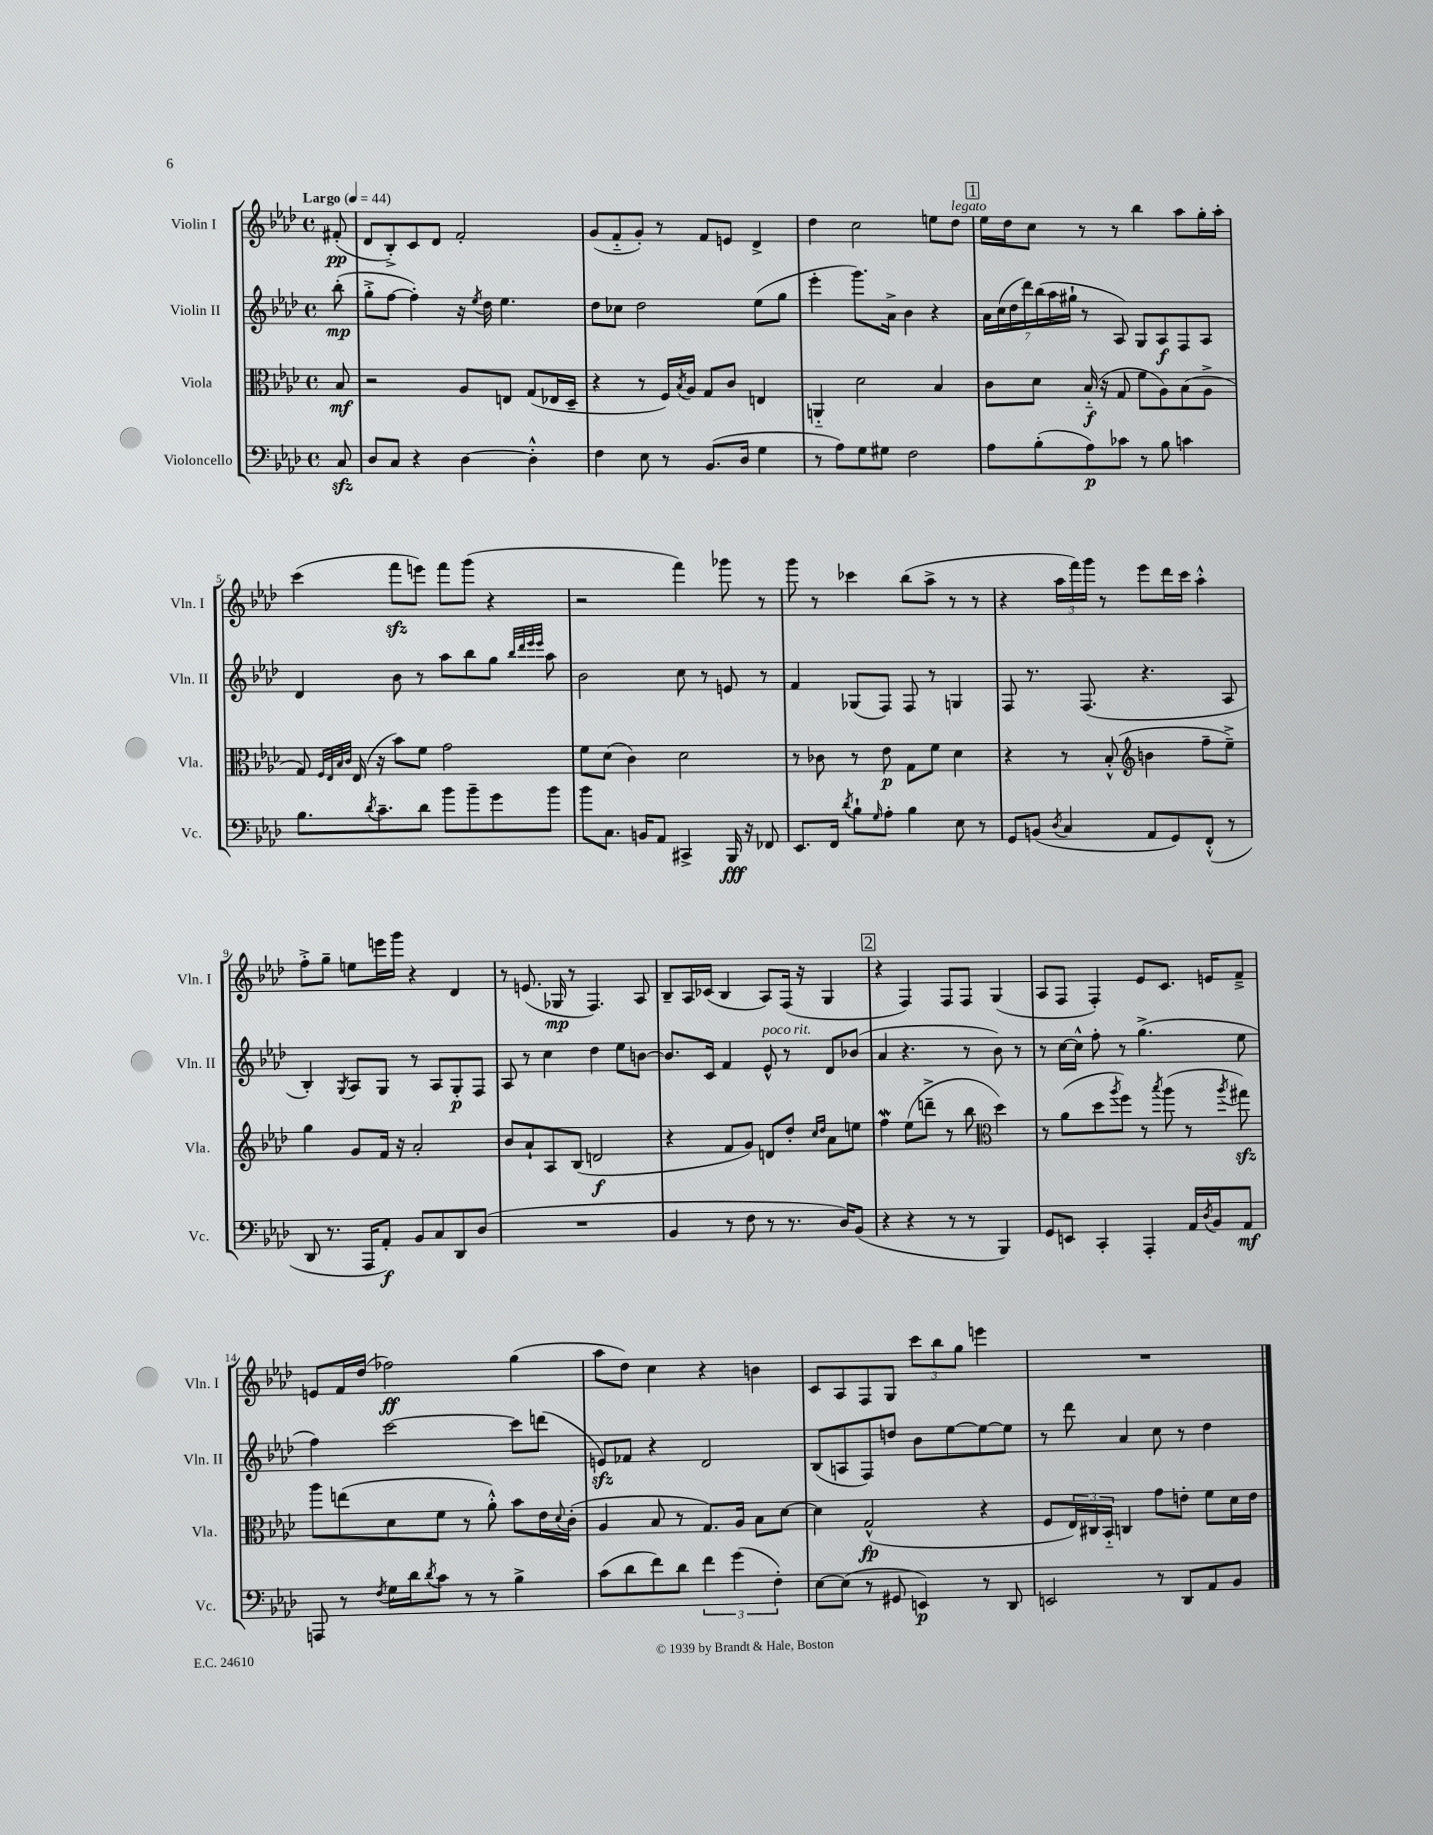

**kern	**kern	**kern	**kern
*staff4	*staff3	*staff2	*staff1
*clefF4	*clefC3	*clefG2	*clefG2
*k[b-e-a-d-]	*k[b-e-a-d-]	*k[b-e-a-d-]	*k[b-e-a-d-]
*M4/4	*M4/4	*M4/4	*M4/4
*met(c)	*met(c)	*met(c)	*met(c)
*MM44	*MM44	*MM44	*MM44
8C	8B-	(8bb-'	(8f#'
=	=	=	=
8D-	2r	8gg'^	8d-
8C	.	[8ff	8B-'^)
4r	.	4ff'])	8c
.	.	.	8d-
[4D-	8A-	16r	2f'
.	.	8qee-	.
.	.	16dd-	.
.	8E	4.ee-	.
4D-'^^]	(8G	.	.
.	16E-	.	.
.	16D-~	.	.
=	=	=	=
4F	4r	8dd-	(8g
.	.	8cc-	8f'~
8E-	8r	2dd-	8g')
8r	16F)	.	8r
.	8qB-	.	.
.	16A-	.	.
(8.BB-	8G	.	8f
.	8c	.	8e
16D-	.	.	.
4G	4E	(8ee-	4d-^
.	.	8gg	.
=	=	=	=
8r	4AA'~	4eee-'	4dd-
8A-)	.	.	.
8G	2d-	8.ggg)	2cc
8G#	.	.	.
.	.	16a-^	.
2F	.	4b-	.
.	4B-	4r	8ee
.	.	.	8dd-
=	=	=	=
8A-	8c	28a-	16ee-
.	.	(28cc	.
.	.	.	16dd-
.	.	28dd-	.
.	.	28ddd-)	.
(8B-'	8d-	.	8cc
.	.	(28bb-	.
.	.	28aa-	.
.	.	28gg#`	.
8A-)	(16B-'~	8r	8r
.	16r	.	.
8c-	8G	8A-)	8r
8r	8f	8G	4bb-
8B-	8A-)	8A-	.
4c	(8B-	8F	8aa-
.	8A-^	8A-	16gg'
.	.	.	16aa-'
=	=	=	=
8.B-	8G)	4d-	(4ccc
.	32qqF	.	.
.	32qqE-	.	.
.	32qqB-	.	.
.	32qqc	.	.
.	(16E-	.	.
8qd-	.	.	.
8.c~	16r	.	.
.	8b-)	8b-	8fff
8d-	8f	8r	8eee)
8b-	2g	8aa-	8fff
8b-~	.	8bb-	(8ggg
8g	.	8gg	4r
.	.	32qqbb-	.
.	.	32qqddd-	.
.	.	32qqeee-	.
.	.	32qqeee-	.
8b-	.	8aa-	.
=	=	=	=
8b-	8f	2b-	2r
8.C	(8d-	.	.
.	4c)	.	.
16BB	.	.	.
8AA-	.	.	.
4CC#^	2d-	8cc	4fff)
.	.	8r	.
16BBB-	.	8e	8ggg-
16r	.	.	.
8FF-	.	8r	8r
=	=	=	=
8.EE-	8r	4f	8ggg
.	8c-	.	8r
16FF	.	.	.
8qd-	.	.	.
8B-`	8r	(8G-	4ccc-
16qqG	.	.	.
8A-'	8e-	8F)	.
4B-	8G	8F	(8bb-
.	8f	8r	8aa-^
8E-	4d-	4G	8r
8r	.	.	8r
=	=	=	=
8GG	4r	8F	4r
(8BB	.	8.r	.
8qD-	.	.	.
4C	8r	.	24aa-
.	.	.	24fff)
.	.	(8.F	.
.	.	.	24ggg
.	(8B-'^^	.	8r
*	*clefG2	*	*
8AA-	4b	4.r	8eee-
8GG)	.	.	16ddd-
.	.	.	16ccc
(8FF'^^	8ff~	.	4aa-'^^
8r	8ee-~^)	8A-	.
=	=	=	=
8DD-	4gg	4B-')	8ff'^
8.r	.	.	8gg~
.	.	8qG	.
.	8g	8A-	8ee
16AAA-	.	.	.
8AA-')	16f	8G	16eee
.	16r	.	16ggg
8BB-	2a-'	8r	4r
8C	.	8A-	.
8DD-	.	8G'	4d-
(8D-	.	8F	.
=	=	=	=
1r	8b-	8A-	8r
.	8a-`	8r	(8.e
.	8A-	4cc	.
.	.	.	16G-
.	(8B-	.	8r
.	2d	4dd-	4.F)
.	.	8ee-	.
.	.	[8b	8A-
=	=	=	=
4BB-	4r	8.b]	8B-~
.	.	.	16A-
.	.	16c	(16c-
8r	8f	4f	4B-
8F	8g)	.	.
8r	8d	8e-^^	8A-)
8.r	8dd-'	8r	(16F
.	.	.	16r
.	16qqcc	.	.
.	16qqdd-	.	.
.	8a-	8d-	4G
16D-)	.	.	.
(8BB-	8ee	(8b-	.
=	=	=	=
4r	4ff	4a-	4r
4r	(8ee-	4.r	4F)
.	8ddd~^	.	.
8r	8r	.	8F
8r	8bb-	8r	8F
*	*clefC3	*	*
4BBB-)	4dd-)	8b-)	(4G
.	.	8r	.
=	=	=	=
8GG	8r	8r	8A-
8EE	(8a-	[16cc	8F
.	.	16cc^^]	.
4CC'	8dd-	8ff'	4F')
.	8qaa-	.	.
.	8ff)	8r	.
4AAA-'	8r	(4.gg^	8e-
.	8qbb-	.	.
.	(8aa-	.	8.c
16AA-	8r	.	.
8qD-	.	.	.
16BB-	.	.	16e
.	8qaa-	.	.
8AA-	8gg#)	8ee-	8f~^
=	=	=	=
8AAA	8aa-	4ff)	8e
8r	(8ee	.	16f
.	.	.	(16dd-
8qF	.	.	.
16G	8d-	[2ccc	2ff-)
16d-	.	.	.
8qd-	.	.	.
8c	8f	.	.
8r	8r	.	.
8r	8a-'^^)	.	.
4B-^	8b-	8ccc]	(4gg
.	16e-	(8ddd	.
.	8qqd-	.	.
.	(16c'	.	.
=	=	=	=
(8c	4A-	8e)	8aa-
8d-	.	8f-	8dd-)
8f)	8B-	4r	4cc
8d-	8r	.	.
6f	8.G)	2d-	4r
(6g	.	.	.
.	16A-	.	.
.	8B-	.	4b
6F')	.	.	.
.	[8d-	.	.
=	=	=	=
[8E-	4d-]	(8B-	8c
(8E-]	.	8A	8A-
8r	(2G^^	8F)	8F
8GG#	.	8dd	8G
4EE)	.	8b-	12ccc
.	.	.	12bb-
.	.	[8ee-	.
.	.	.	12gg
8r	4r	8ee-_	4eee
8DD-	.	8ee-]	.
=	=	=	=
2EE	8F	8r	1r
.	24E-)	8ddd-	.
.	24C#	.	.
.	24BB-'~	.	.
.	4C	4a-	.
8r	8g	8cc	.
8DD-	8e'	8r	.
8AA-	8f	4dd-	.
8BB-	16d-	.	.
.	16e	.	.
==	==	==	==
*-	*-	*-	*-
